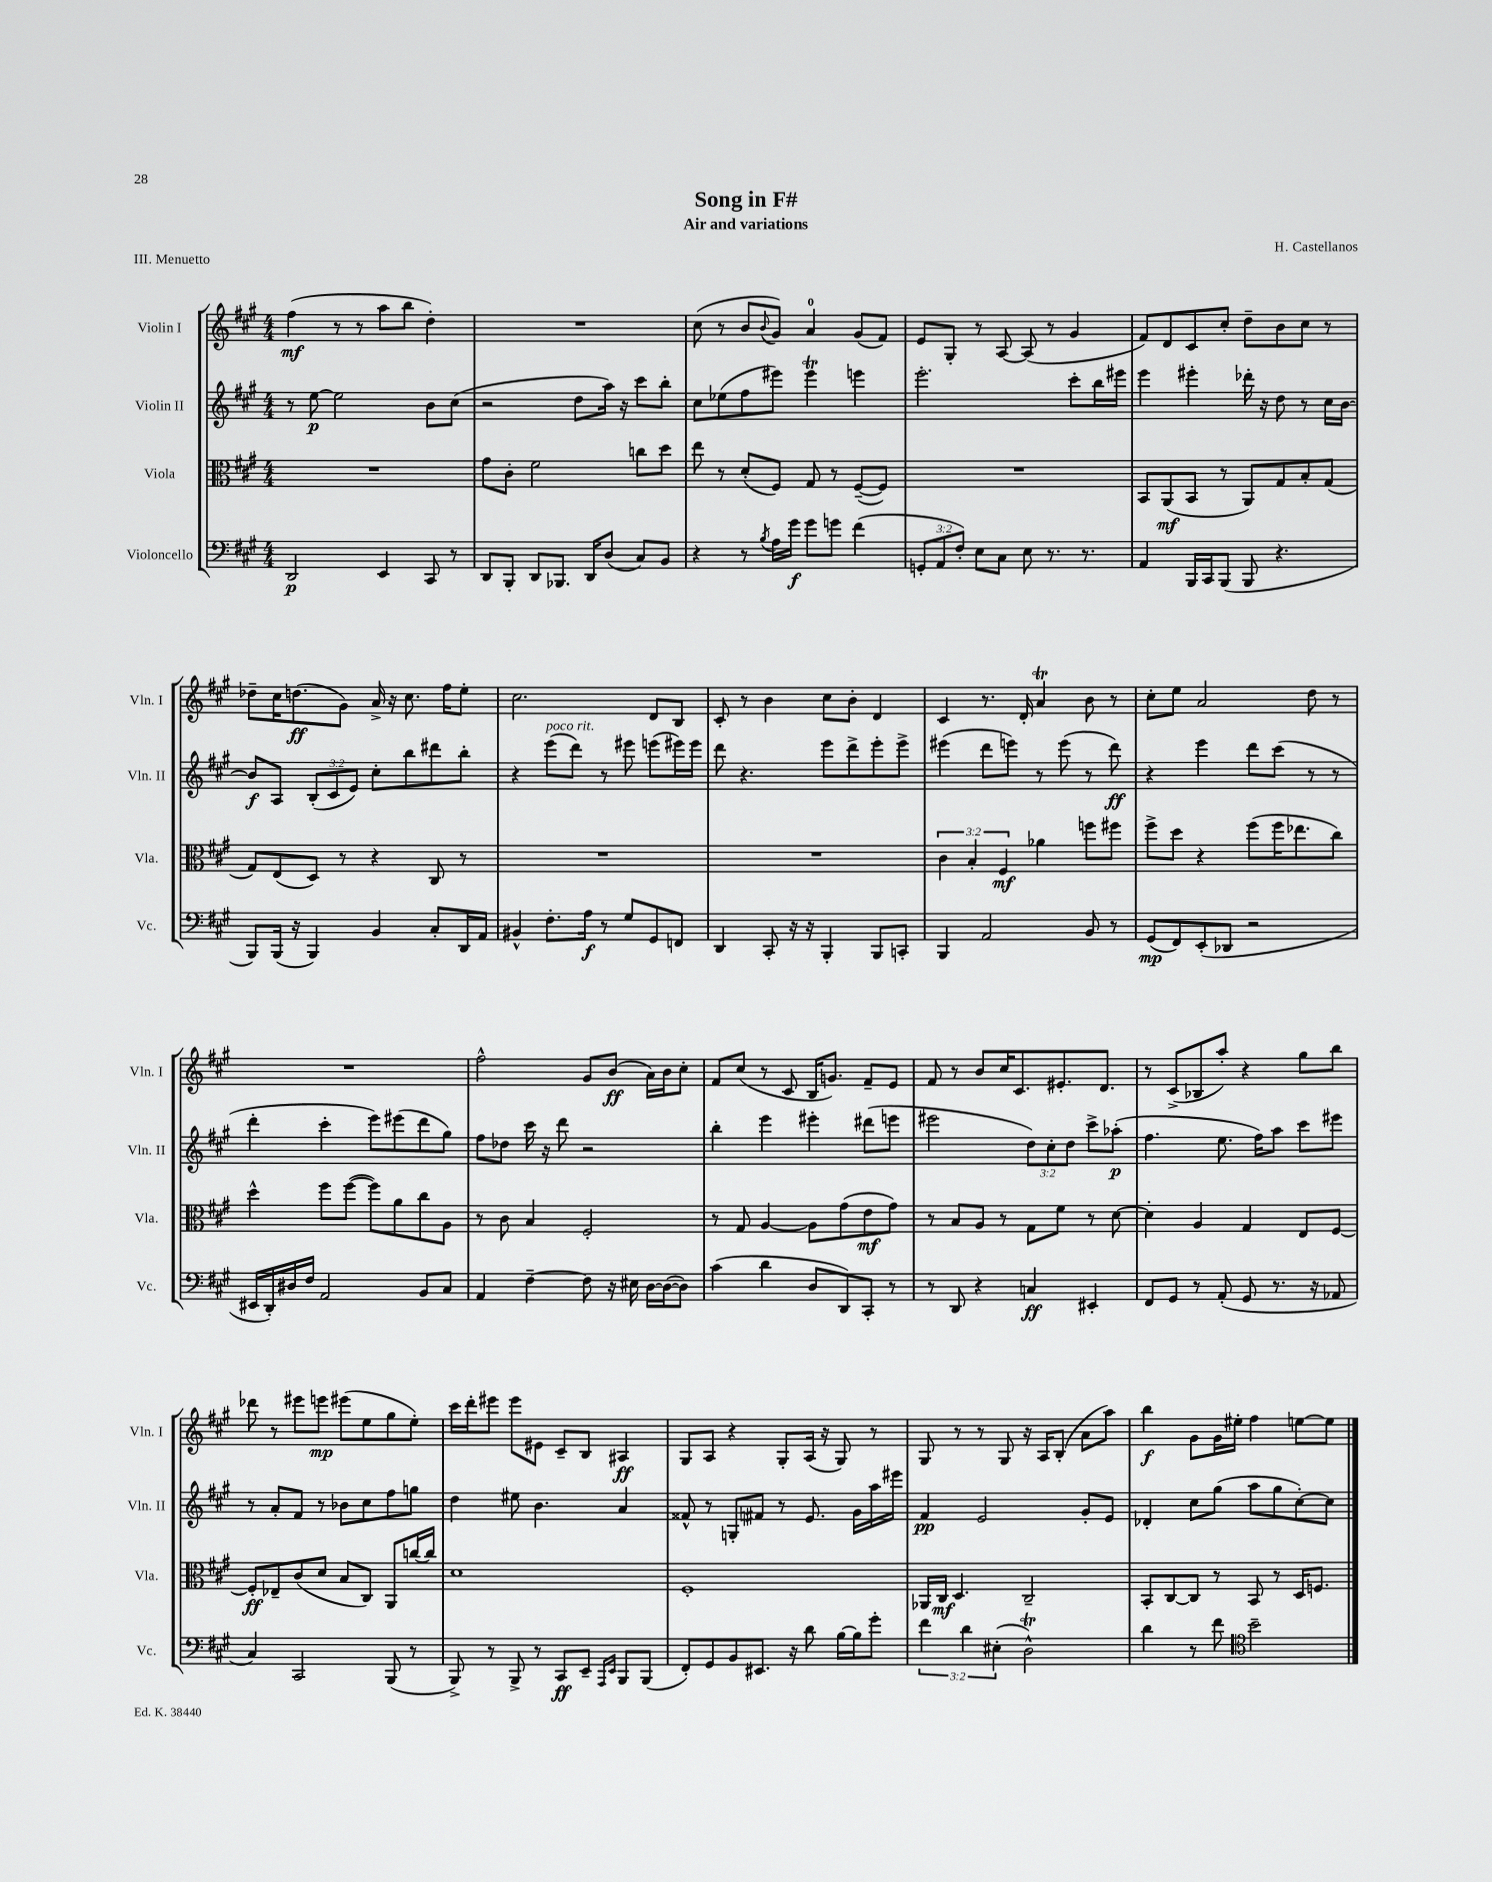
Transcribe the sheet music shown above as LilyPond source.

\header { title = "Song in F#" composer = "H. Castellanos" subtitle = "Air and variations" piece = "III. Menuetto" }
<<
\new StaffGroup <<
\new Staff = "s0" \with { instrumentName = "Violin I" shortInstrumentName = "Vln. I" } {
    \clef treble \key a \major \numericTimeSignature \time 4/4
    fis''4\mf( r8 r8 a''8 b''8 d''4-.) |
    R1 |
    cis''8( r8 b'8 \appoggiatura { b'8 } gis'8) a'4-0 gis'8( fis'8) |
    e'8 gis8-. r8 a8~ a8( r8 gis'4 |
    fis'8) d'8 cis'8 cis''8-. d''8-- b'8 cis''8 r8 |
    des''8-- cis''16 d''8.\ff( gis'8) a'16-> r16 cis''8. fis''16 e''8-. |
    cis''2. d'8 b8 |
    cis'8-. r8 b'4 cis''8 b'8-. d'4 |
    cis'4 r8. d'16-. a'4\trill b'8 r8 |
    cis''8-. e''8 a'2 d''8 r8 |
    R1 |
    fis''2-^ gis'8 b'8\ff( a'16) b'16 cis''8-. |
    fis'8 cis''8( r8 cis'8 b16 g'8.) fis'8-- e'8 |
    fis'8 r8 b'8 cis''16 cis'8. eis'8.-. d'8. |
    r8 cis'8->( bes8 a''8-.) r4 gis''8 b''8 |
    des'''8 r8 eis'''8 e'''8\mp eis'''8( e''8 gis''8 e''8-.) |
    cis'''16 d'''16-. eis'''8 eis'''8 eis'8 cis'8-- b8 ais4\ff |
    gis8 a8 r4 gis8-. a16( r16 gis8) r8 |
    gis8 r8 r8 gis8 r16 a16 b8-.( a'8 a''8) |
    b''4\f gis'8 gis'16 eis''16-. fis''4 e''8~ e''8 \bar "|." |
}
\new Staff = "s1" \with { instrumentName = "Violin II" shortInstrumentName = "Vln. II" } {
    \clef treble \key a \major \numericTimeSignature \time 4/4 \override Staff.TupletNumber.text = #tuplet-number::calc-fraction-text
    r8 e''8~\p e''2 b'8 cis''8( |
    r2 d''8 a''16) r16 cis'''8 b''8-. |
    cis''8 ees''8( fis''8 eis'''8) eis'''4\trill e'''4 |
    e'''2.-. cis'''8-. b''16 eis'''16 |
    e'''4 eis'''4-. des'''16-. r16 d''8 r8 cis''16 b'16~ |
    b'8\f a8 \tuplet 3/2 { b8-.( cis'8 e'8) } cis''8-. b''8 dis'''8 b''8-. |
    r4 e'''8^\markup { \italic "poco rit." }( d'''8) r8 eis'''8 e'''8( eis'''16) eis'''16 |
    d'''8 r4. e'''8 d'''8-> e'''8-. e'''8-> |
    eis'''4( d'''8 e'''8) r8 e'''8( r8 d'''8\ff) |
    r4 e'''4 d'''8 cis'''8( r8 r8 |
    d'''4-. cis'''4-. e'''8) eis'''8( d'''8 gis''8) |
    fis''8 des''8 cis'''16 r16 d'''8 r2 |
    b''4-. e'''4 eis'''4-. dis'''8( e'''8 |
    eis'''2 \tuplet 3/2 { d''8) cis''8-. d''8 } cis'''8-> aes''8-.\p( |
    fis''4. e''8. fis''16) a''8 cis'''8 eis'''8 |
    r8 a'8-. fis'8 r8 bes'8 cis''8 fis''8 g''8 |
    d''4 eis''8 b'4. a'4 |
    fisis'8-^ r8 g8-. fis'8 r8 e'8. gis'16 a''16 eis'''16 |
    fis'4\pp e'2 gis'8-. e'8 |
    des'4-. cis''8 gis''8( a''8 gis''8 cis''8~-.) cis''8 \bar "|." |
}
\new Staff = "s2" \with { instrumentName = "Viola" shortInstrumentName = "Vla." } {
    \clef alto \key a \major \numericTimeSignature \time 4/4 \override Staff.TupletNumber.text = #tuplet-number::calc-fraction-text
    R1 |
    gis'8 cis'8-. fis'2 c''8 d''8 |
    e''8 r8 d'8-.( fis8) gis8 r8 fis8~--( fis8) |
    R1 |
    b,8 a,8\mf( b,8 r8 a,8) gis8 b8-. gis8( |
    gis8) e8( d8) r8 r4 cis8 r8 |
    R1 |
    R1 |
    \tuplet 3/2 { cis'4 b4-. fis4\mf } aes'4 f''8 fis''8 |
    fis''8-> d''8 r4 fis''8( fis''16 ees''8. cis''8) |
    d''4-^ fis''8 fis''8~( fis''8) a'8 cis''8 a8 |
    r8 cis'8 b4 fis2-. |
    r8 gis8 a4~ a8 gis'8( e'8\mf gis'8) |
    r8 b8 a8 r8 gis8 fis'8 r8 d'8~ |
    d'4-. a4 gis4 e8 fis8~ |
    fis8-.\ff ees8-- cis'8( d'8 b8 cis8) a,8 c''16~ c''16 |
    d'1 |
    fis1-. |
    aes,16 cis16\mf d4. cis2-- |
    b,8-. cis8~ cis8 r8 b,8 r8 d16 f8. \bar "|." |
}
\new Staff = "s3" \with { instrumentName = "Violoncello" shortInstrumentName = "Vc." } {
    \clef bass \key a \major \numericTimeSignature \time 4/4 \override Staff.TupletNumber.text = #tuplet-number::calc-fraction-text
    d,2\p e,4 cis,8 r8 |
    d,8 b,,8-. d,8 bes,,8. d,16 d8( cis8) b,8 |
    r4 r8 \acciaccatura { b8 } a16 gis'16\f gis'8 g'8 fis'4( |
    \tuplet 3/2 { g,8-. a,8 fis8-.) } e8 cis8 e8 r8. r8. |
    a,4 b,,16 cis,16 b,,8( b,,8 r4. |
    b,,8) b,,16( r16 b,,4) b,4 cis8-. d,16 a,16 |
    bis,4-^ fis8.-. a16\f r8 gis8 gis,8 f,8 |
    d,4 cis,8-. r16 r16 b,,4-. b,,8 c,8-. |
    b,,4 a,2 b,8 r8 |
    gis,8\mp( fis,8) e,8-.( des,8 r2 |
    eis,16 d,16-.) dis16 fis16 a,2 b,8 cis8 |
    a,4 fis4~-- fis8 r16 eis16 d16~ d16~( d8) |
    cis'4( d'4 d8 d,8) cis,8-. r8 |
    r8 d,8 r4 c4\ff eis,4-. |
    fis,8 gis,8 r8 a,8-.( gis,8 r8. r16 aes,8 |
    cis4) cis,2 b,,8( r8 |
    b,,8->) r8 b,,8-> r8 cis,8\ff e,8-- \grace { a,,16 e,16 } b,,8 b,,8( |
    fis,8-.) gis,8 b,8 eis,8. r16 d'8 b16~ b16 gis'8-. |
    \tuplet 3/2 { fis'4 d'4 eis4-.( } d2-^\trill) |
    d'4 r8 fis'8 \clef tenor b'2-- \bar "|." |
}
>>
>>
\layout { \context { \Score \remove "Bar_number_engraver" } }
